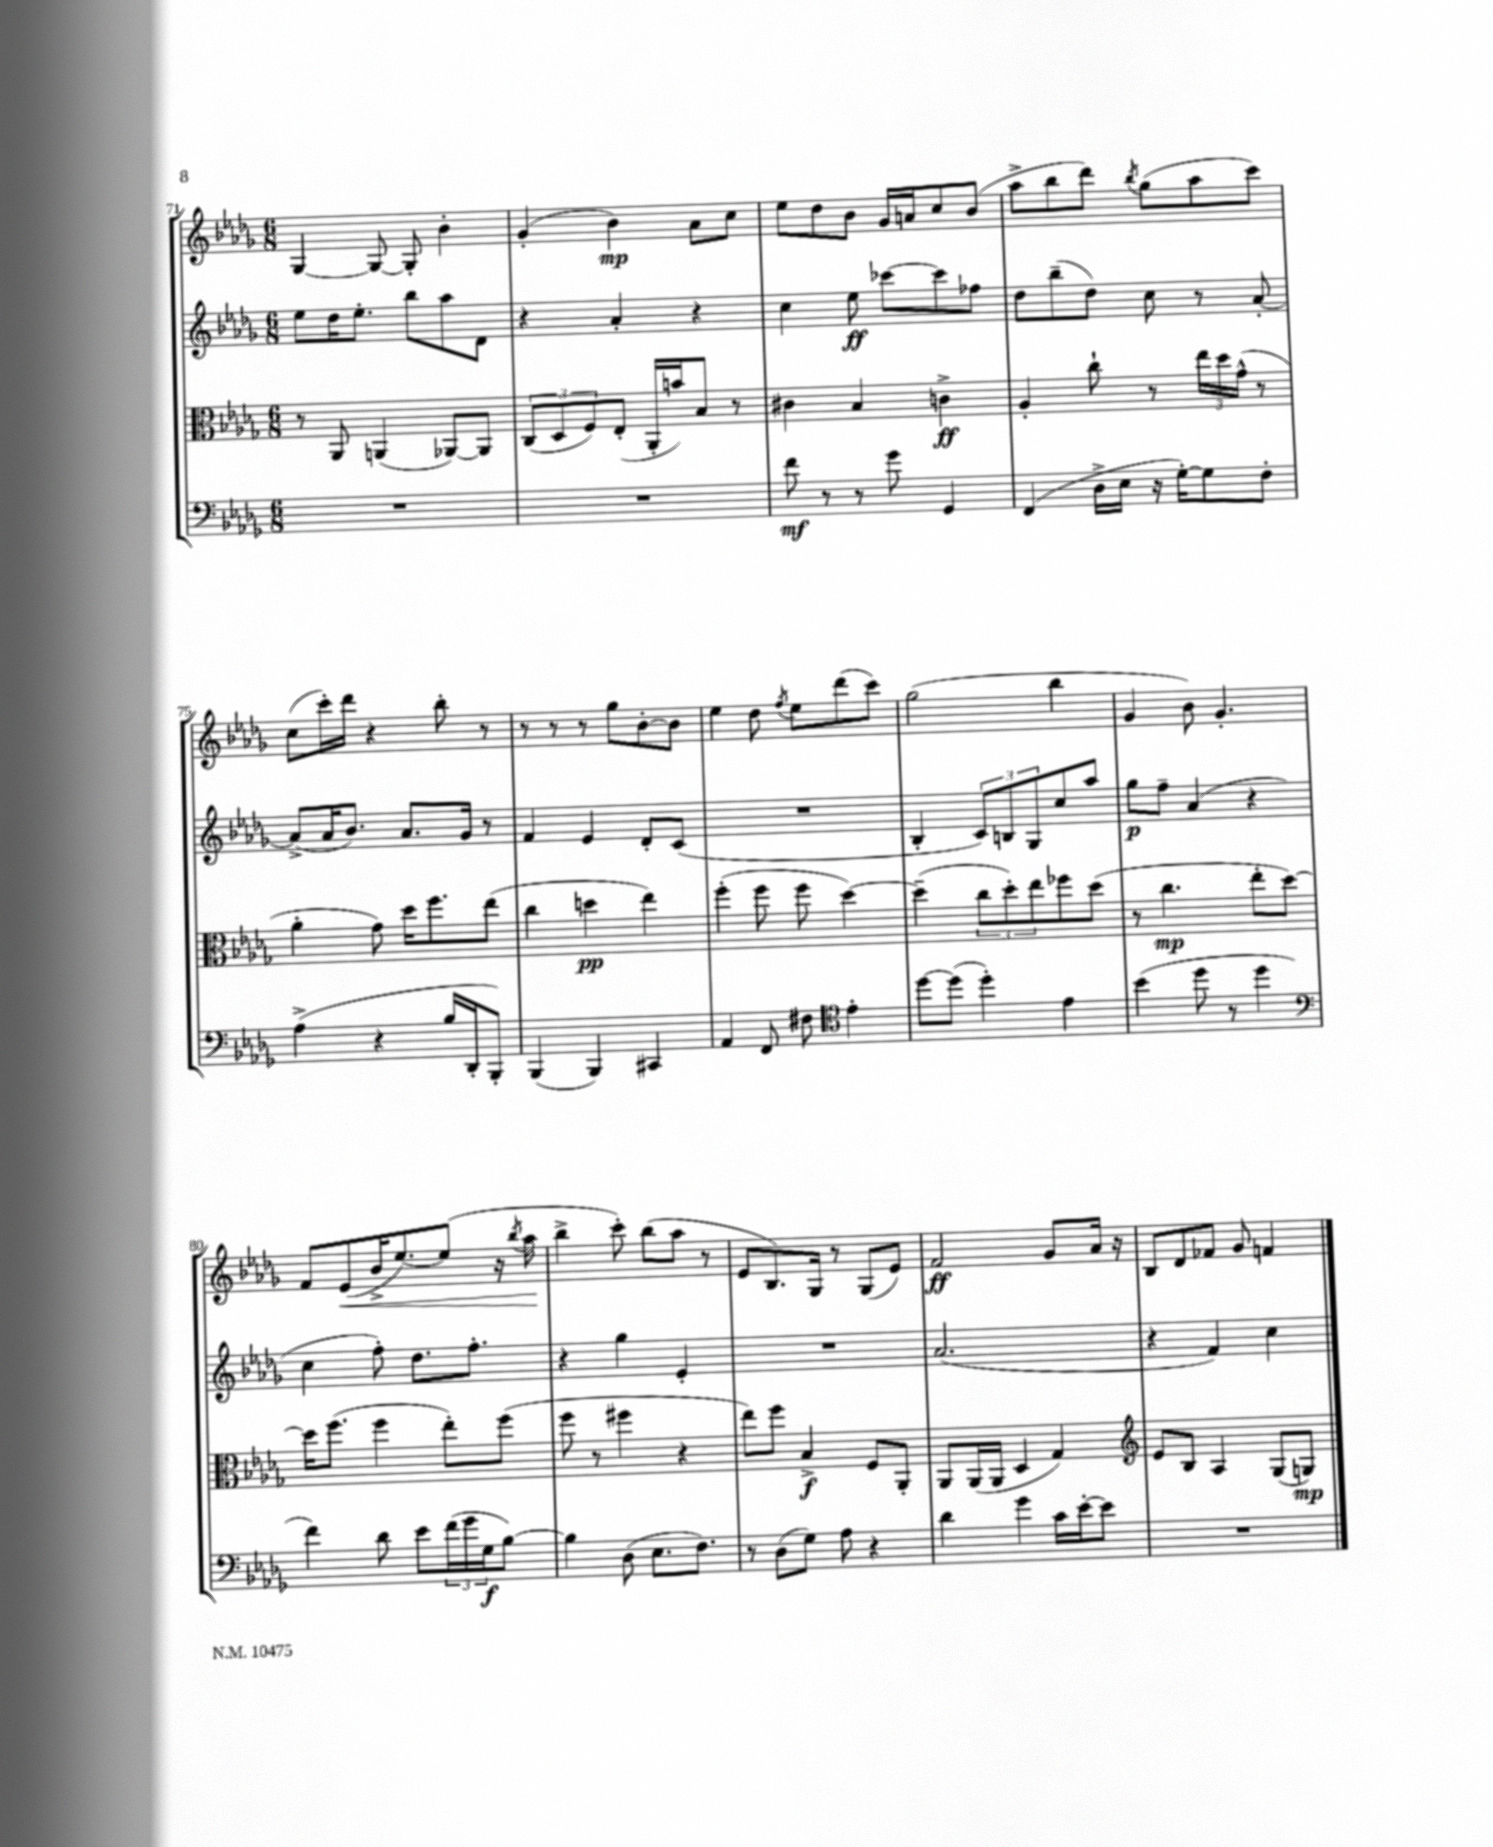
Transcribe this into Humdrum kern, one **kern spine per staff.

**kern	**kern	**kern	**kern
*staff4	*staff3	*staff2	*staff1
*clefF4	*clefC3	*clefG2	*clefG2
*k[b-e-a-d-g-]	*k[b-e-a-d-g-]	*k[b-e-a-d-g-]	*k[b-e-a-d-g-]
*M6/8	*M6/8	*M6/8	*M6/8
2.r	8r	8ee-	[4G-
.	8AA-	16dd-	.
.	.	8.ee-'	.
.	(4AA	.	8G-_
.	.	8bb-	8G-']
.	[8AA-)	8aa-	4b-'
.	8AA-]	8d-	.
=	=	=	=
2.r	(12C	4r	(4g-'
.	12D-	.	.
.	12F)	.	.
.	(8E-'	4a-'	4b-)
.	16AA-'	.	.
.	16b)	.	.
.	8B-	4r	8a-
.	8r	.	8cc
=	=	=	=
8f	4c#	4cc	8ee-
8r	.	.	8dd-
8r	4B-	8ee-	8b-
8g-	.	[8ccc-	16g-
.	.	.	16a
4GG-	4c^	8ccc-]	8cc
.	.	8ff-	(8b-
=	=	=	=
(4FF	4A-'	8dd-	8aa-^
.	.	(8bb-~	8bb-
16D-^	8cc`	8dd-)	8ddd-)
16E-	.	.	.
.	.	.	8qbb-
16r	8r	8cc	(8gg-
[16G-')	.	.	.
8G-]	24ee-	8r	8aa-
.	24dd-	.	.
.	(24g-^^	.	.
8F'	8r	[8a-'	8ccc)
=	=	=	=
(4A-^	4a-'	(8a-^]	(8cc
.	.	16a-	16ccc')
.	.	8.b-)	16ddd-
4r	8g-)	.	4r
.	16dd-	8.a-	.
.	8.ff	.	.
16B-	.	.	8bb-'
16DD-'	.	16g-	.
8BBB-')	(8ee-	8r	8r
=	=	=	=
(4BBB-	4cc	4f	8r
.	.	.	8r
4BBB-)	4dd	4e-	8r
.	.	.	8gg-
4CC#	4ee-)	8d-'	[8b-'
.	.	(8c	8b-]
=	=	=	=
4AA-	(4ff'	2.r	4ee-
8FF	8ff	.	8dd-
.	.	.	8qff
8F#	8ff	.	8ee-
*clefC4	*	*	*
4e-'	[4dd-)	.	(8ddd-
.	.	.	8ccc)
=	=	=	=
[8dd-	(4dd-~]	4B-'	(2gg-
(8dd-]	.	.	.
4dd-')	12cc	12c)	.
.	12dd-')	12B	.
.	12ee-	12G-	.
4e-	8ff-	8cc	4bb-
.	(8dd-	8aa-	.
=	=	=	=
(4b-	8r	8gg-	4g-
.	4.cc	8ff~	.
8dd-	.	(4a-	8b-)
8r	.	.	4.g-'
4dd-	8ee-'	4r	.
.	[8dd-)	.	.
=	=	=	=
*clefF4	*	*	*
4f)	16dd-]	4cc	8f
.	(8.ff	.	.
.	.	.	(8e-
8d-	4ff	8ff')	16b-^
.	.	.	[8.ee-)
8e-	.	8.dd-	.
(24f	8ee-')	.	(8ee-]
24g-	.	.	.
.	.	8.ff'	.
24G-	.	.	.
[8B-)	(8ff	.	16r
.	.	.	8qbb-
.	.	.	16aa-
=	=	=	=
4B-]	8ff	4r	4bb-^
.	8r	.	.
(8D-	4ff#	4gg-	8ccc')
8.E-	.	.	(8bb-
.	4r	4e-'	8aa-
8.F)	.	.	.
.	.	.	8r
=	=	=	=
8r	8ee-)	2.r	8e-
(8D-	8ff	.	8.B-)
8G-)	4B-^	.	.
.	.	.	16G-
8A-	.	.	8r
4r	8F	.	(8G-
.	8AA-'	.	8e-)
=	=	=	=
4d-	8AA-	(2.a-	2f
.	(16AA-	.	.
.	16AA-	.	.
4g-	4D-	.	.
16c	4G-)	.	8g-
[16e-'	.	.	.
8e-]	.	.	16a-
.	.	.	16r
=	=	=	=
*	*clefG2	*	*
2.r	8e-	4r	8B-
.	8B-	.	8d-
.	4A-	4f)	8f-
.	.	.	8g-
.	(8G-	4cc	4f
.	8G)	.	.
==	==	==	==
*-	*-	*-	*-
